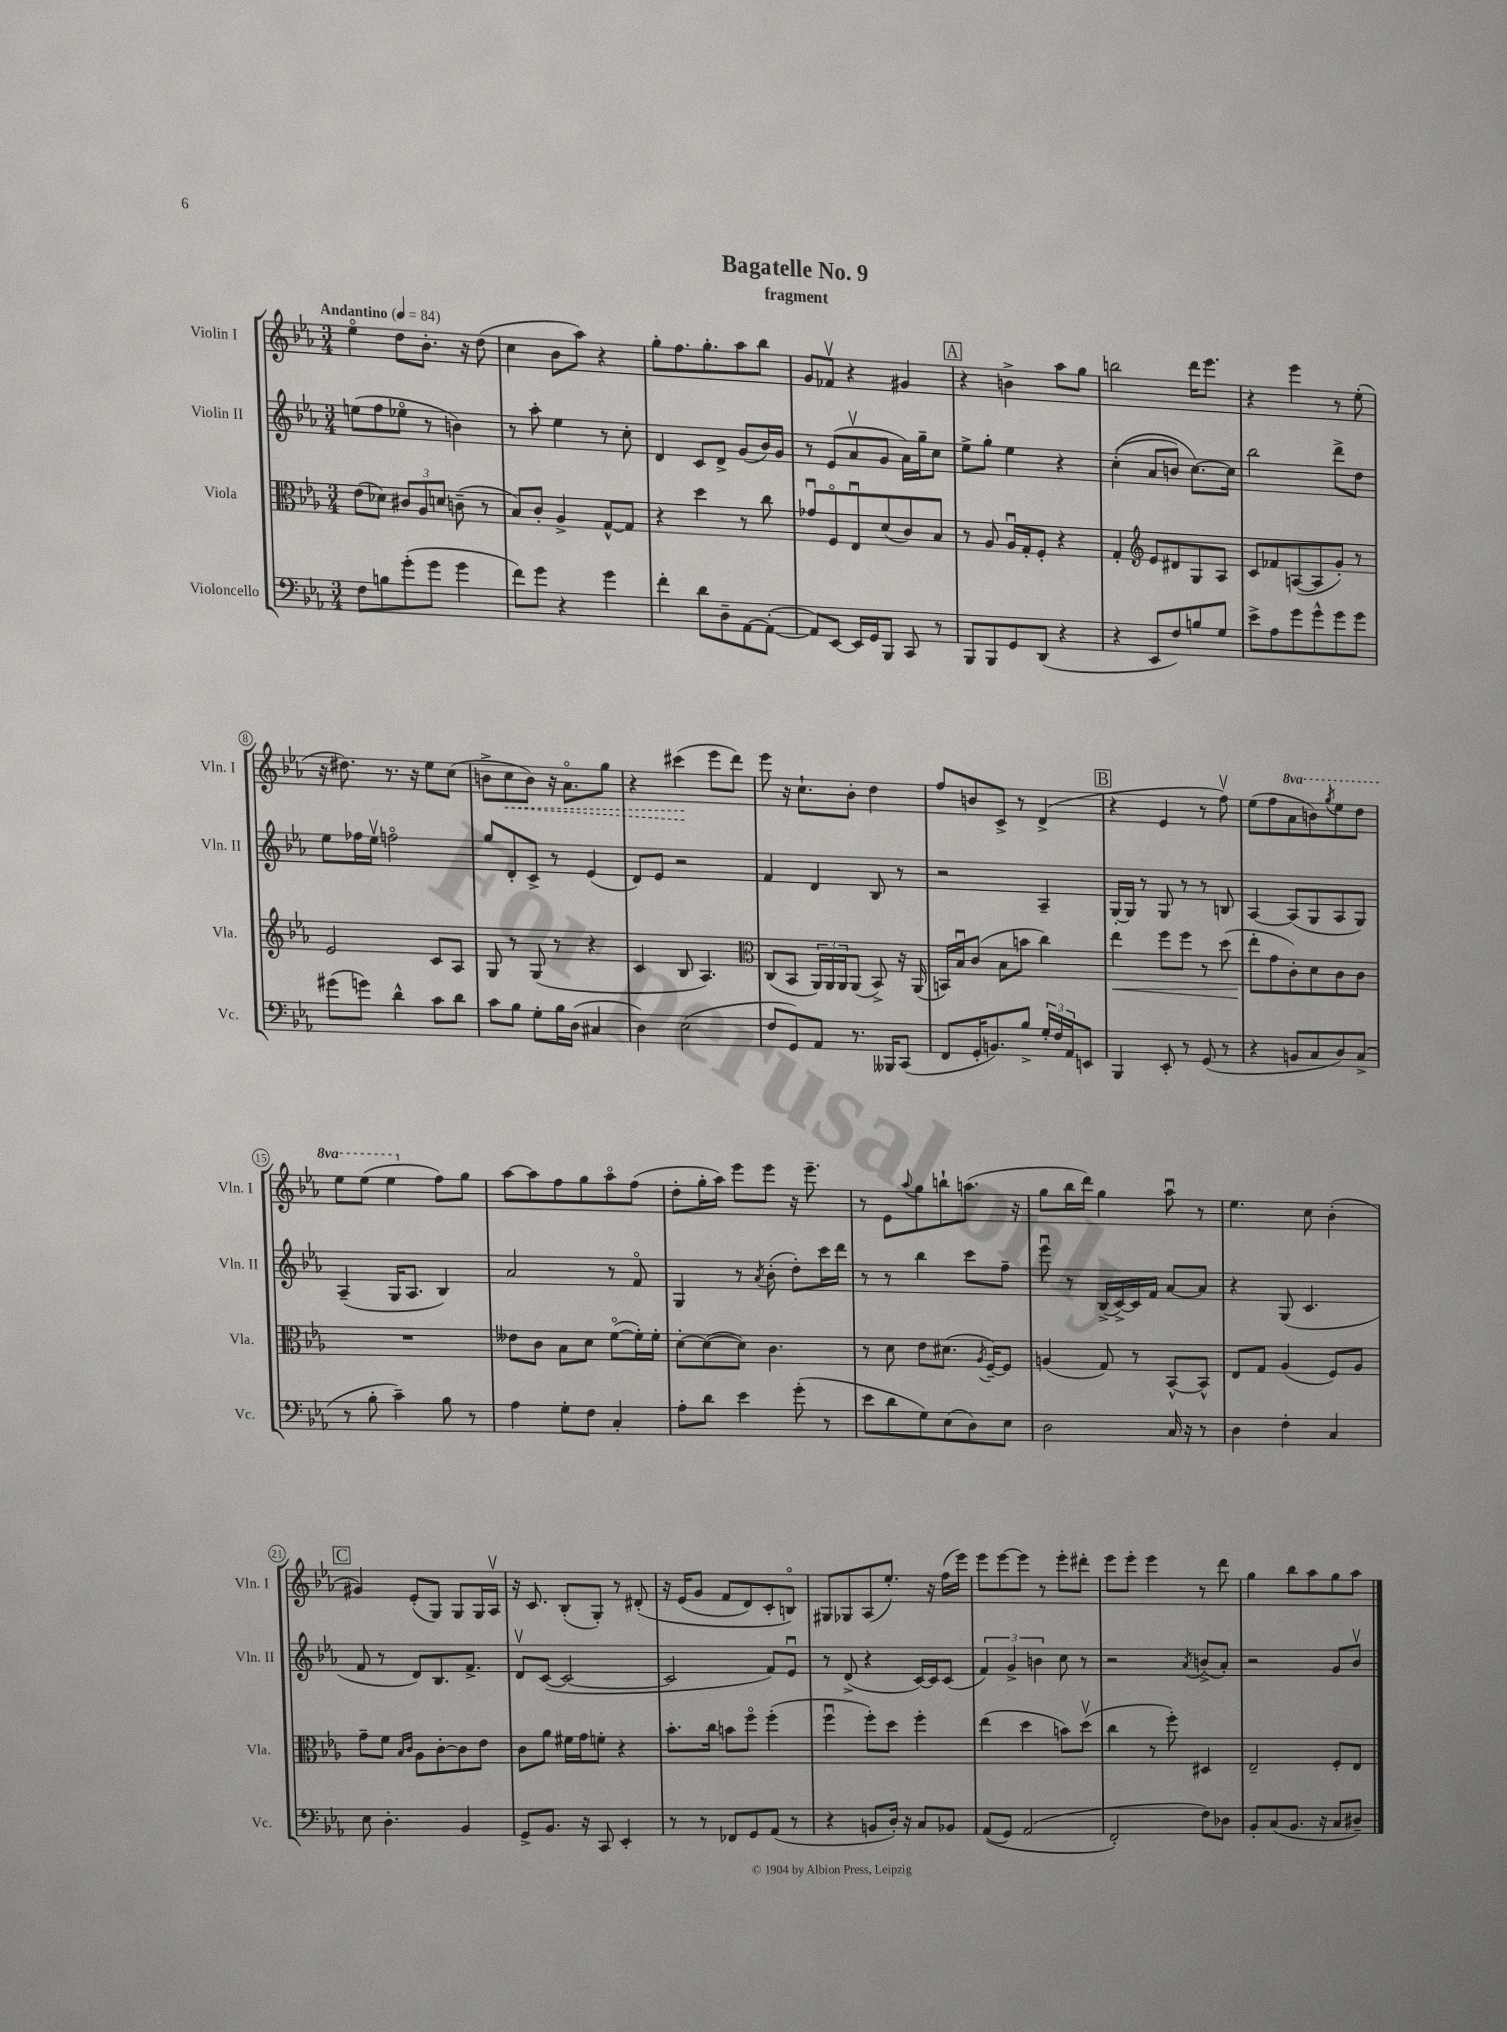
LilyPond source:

\header { title = "Bagatelle No. 9" subtitle = "fragment" }
<<
\new StaffGroup <<
\new Staff = "s0" \with { instrumentName = "Violin I" shortInstrumentName = "Vln. I" } {
    \clef treble \key ees \major \numericTimeSignature \time 3/4 \set Staff.ottavationMarkups = #ottavation-simple-ordinals \tempo "Andantino" 4 = 84
    ees''4\flageolet d''8 bes'8.-. r16 d''8( |
    c''4 bes'8 aes''8) r4 |
    g''8-. f''8. g''8.-. aes''8 bes''8 |
    g'8 fes'8\upbow r4 gis'4 |
    \mark \markup { \box "A" } r4 b'4-> aes''8 g''8 |
    b''2 d'''16 ees'''8. |
    r4 ees'''4 r8 ees''8-.( |
    r16 dis''8.) r8. r16 ees''8 c''8( |
    b'8-> \once \override Hairpin.style = #'dashed-line c''8\< b'8) r16 aes'8.\flageolet g''8 |
    r4 cis'''4\!( ees'''8 d'''8) |
    ees'''8 r16 c''8.-! bes'8-. d''4 |
    f''8 b'8 c'8-> r8 d'4->( |
    \mark \markup { \box "B" } r4 ees'4 r8 f''8\upbow) |
    ees''8( f''8 \ottava #1 aes''8 b''8) \acciaccatura { g'''8 } ees'''8 d'''8 |
    ees'''8 ees'''8( ees'''4 \ottava #0 f''8) g''8 |
    aes''8~ aes''8 f''8 g''8 aes''8\flageolet f''8( |
    d''8-. g''16-. aes''16) ees'''8 ees'''8 r16 ees'''8.-- |
    r8 ees'8 \appoggiatura { aes''8 } g''8 b''8-! a''8.( r16 |
    g''8 bes''16 d'''16) g''4 aes''8\downbow r8 |
    ees''4. c''8 bes'4-.( |
    \mark \markup { \box "C" } gis'4) ees'8-.( g8) g8 g16 aes16\upbow |
    r16 c'8. bes8-.( g8-.) r8 dis'8-.\( |
    r16 ees'16( g'8 f'8 d'8) c'8-. b8\flageolet\) |
    gis8 ges8 aes8( ees''8.-.) r16 f''16( ees'''16) |
    ees'''8 ees'''8~ ees'''8 r8 ees'''8-. dis'''8-. |
    ees'''8 ees'''8-. ees'''4 r8 d'''8 |
    g''4 bes''8 aes''8 g''8 aes''8 \bar "|." |
}
\new Staff = "s1" \with { instrumentName = "Violin II" shortInstrumentName = "Vln. II" } {
    \clef treble \key ees \major \numericTimeSignature \time 3/4
    e''8( f''8 ees''8\flageolet r8 b'4) |
    r8 aes''8-. ees''4 r8 c''8-. |
    d'4 c'8 d'8-> g'8( bes'16) g'16 |
    r8 ees'8( aes'8\upbow g'8 aes'16) g''16-- c''8 |
    \mark \markup { \box "A" } ees''8-> g''8-. ees''4 r4 |
    c''4-.(\( aes'8 b'8) c''8.~\) c''16 |
    bes''2 d'''8-> d''8 |
    ees''8 fes''16 ees''16\upbow f''2\flageolet |
    g''8 d'8-. c'8-> r8 ees'4( |
    d'8) ees'8 r2 |
    f'4 d'4 bes8 r8 |
    r2 aes4-- |
    \mark \markup { \box "B" } g16~-. g16 r8 g8 r8 r8 b8 |
    aes4~ aes8( g8 aes8 g8) |
    aes4--( g16 aes8. bes4) |
    aes'2 r8 f'8\flageolet |
    g4 r8 \acciaccatura { aes'8 } bes'8-.( d''8-.) c'''16 d'''16 |
    r8 r8 bes''4 c'''8 f''8-- |
    ees'''8\downbow r8 bes16->( c'16~->) c'16 f'16 aes'8~ aes'8 |
    r4 g8( c'4. |
    \mark \markup { \box "C" } f'8 r8 d'8) bes8. f'8.-> |
    d'8\upbow c'8~( c'2~ |
    c'2 f'8) ees'8\downbow |
    r8 d'8->( r4 c'16~) c'16 c'8( |
    \tuplet 3/2 { f'4) g'4-> b'4 } c''8 r8 |
    r2 \acciaccatura { aes'8 } b'8->( aes'8-.) |
    r2 g'8 bes'8\upbow \bar "|." |
}
\new Staff = "s2" \with { instrumentName = "Viola" shortInstrumentName = "Vla." } {
    \clef alto \key ees \major \numericTimeSignature \time 3/4
    ees'8( des'8) \tuplet 3/2 { cis'8 aes8 d'8 } c'8--( r8 |
    bes8) c'8-. aes4-> g8~-^ g8 |
    r4 d''4 r8 c''8 |
    ges'8\downbow f8\flageolet ees8\downbow d'8( c'8) bes8 |
    \mark \markup { \box "A" } r8 aes8 aes16\downbow g16-. f8-. r4 |
    g4-. \clef treble ees'8 dis'8 g8 aes8 |
    c'8 fes'8 a8~( a8 g'8-.) r8 |
    ees'2 c'8 aes8 |
    g8 r8 g8( r8 r4 |
    c'4 bes8 aes4.) |
    \clef alto c8( bes,8 \tuplet 3/2 { aes,16) aes,16 aes,16 } aes,8( bes,8->) r16 aes,16( |
    b,16) bes16\downbow c'8( bes8 b'8 c''4) |
    \mark \markup { \box "B" } ees''4\< f''8 f''8 r8 d''8( |
    ees''8-.\! g'8 c'8-.) d'8 c'8 c'8 |
    R2. |
    eeses'8 c'8 bes8 d'8 f'8~\flageolet( f'16-.) f'16-. |
    d'8~-. d'8~( d'8) c'4. |
    r8 d'8 ees'8 dis'8.( \acciaccatura { aes8 } f16~--) f8 |
    a4( g8) r8 bes,8~-^ bes,8-^ |
    ees8 g8 aes4( f8) aes8 |
    \mark \markup { \box "C" } g'8-- f'8 \grace { bes16 c'16 } aes8 c'8~-. c'8 ees'8 |
    c'8 aes'8 fis'16 g'16 f'8-. r4 |
    bes'8.-. c''16 b'8 f''8\flageolet f''4-.( |
    f''4\downbow f''8-.) d''8 f''4-. |
    ees''4( d''4 b'8) d''8\upbow( |
    c''4 r8 f''8-.) dis4 |
    ees2-- f8-. ees8 \bar "|." |
}
\new Staff = "s3" \with { instrumentName = "Violoncello" shortInstrumentName = "Vc." } {
    \clef bass \key ees \major \numericTimeSignature \time 3/4
    f8 b8 g'8-.( g'8 g'4 |
    f'8) g'8 r4 g'4 |
    f'4-. d'8 d8-- aes,8~ aes,8~-.( |
    aes,8) ees,8~ ees,16 g,16 bes,,8 c,8 r8 |
    \mark \markup { \box "A" } bes,,8 bes,,8 g,8 d,8( r4 |
    r4 ees,8 f8) b8 g8 |
    ees'8-> aes8 g'8 g'8-^ g'8 g'8 |
    gis'8( g'8) d'4-^ c'8 d'8 |
    c'8 bes8 g8-. bes16 d16( cis4 |
    d4) ees2( |
    f8 g,8) aes,8 r8. beses,,16 c,8( |
    f,8 g,16-. b,8.) bes8-> \tuplet 3/2 { g16-. f16 aes,16 } e,8 |
    \mark \markup { \box "B" } bes,,4 ees,8-. r8 g,8( r8 |
    r4 b,8 c8 d8) c8->( |
    r8 bes8-. c'4--) bes8 r8 |
    aes4 g8-. f8 c4-. |
    aes8-. d'8 ees'4 g'8-.( r8 |
    ees'8 d'8 g8) ees8( d8) ees8 |
    d2 c16 r16 r8 |
    d4 f4-. c4 |
    \mark \markup { \box "C" } ees8 d4.-. bes,4 |
    g,8-> bes,8. r16 c,8 ees,4-. |
    r8 r8 fes,8 g,8 aes,8( r8 |
    r4 b,8 d16-.) r16 c8 bes,8 |
    aes,8(\( g,8) aes,2( |
    f,2-.\) f8) des8 |
    bes,8-. c8( bes,8. r16 c8 dis8--) \bar "|." |
}
>>
>>
\layout { \context { \Score \override BarNumber.stencil = #(make-stencil-circler 0.1 0.3 ly:text-interface::print) } }
